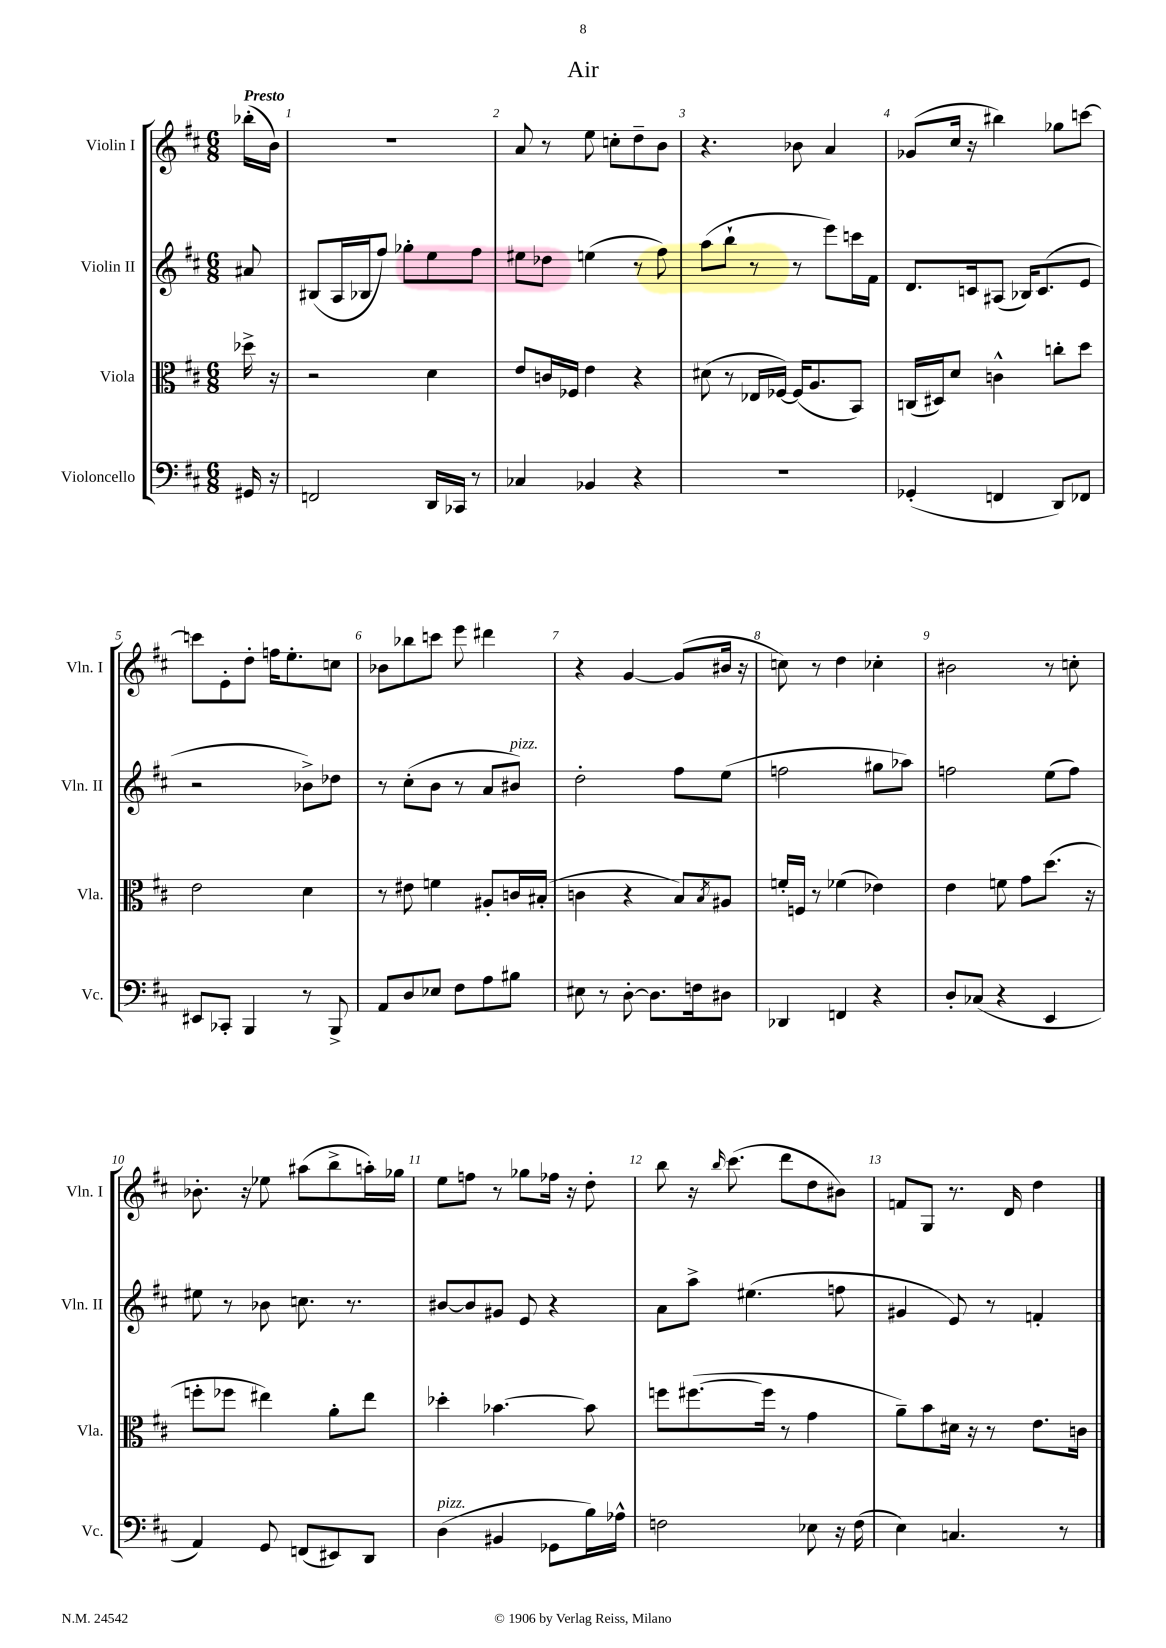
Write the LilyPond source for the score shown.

\header { title = "Air" }
<<
\new StaffGroup <<
\new Staff = "s0" \with { instrumentName = "Violin I" shortInstrumentName = "Vln. I" } {
    \clef treble \key d \major \numericTimeSignature \time 6/8 \partial 8 \tempo "Presto"
    bes''16-.( b'16) |
    R2. |
    a'8 r8 e''8 c''8-. d''8-- b'8 |
    r4. bes'8 a'4 |
    ges'8( cis''16 r16 bis''4) ges''8 c'''8~ |
    c'''8 e'8-. d''8-. f''16 e''8.-. c''8 |
    bes'8 bes''8 c'''8 e'''8 dis'''4 |
    r4 g'4~ g'8( bis'16 r16 |
    c''8) r8 d''4 ces''4-. |
    bis'2 r8 c''8-. |
    bes'8.-. r16 ees''8 ais''8( b''8-> a''16-.) ges''16 |
    e''8 f''8 r8 ges''8 fes''16 r16 d''8-. |
    b''8 r16 \grace { b''16 } cis'''8.( d'''8 d''8 bis'8) |
    f'8 g8 r8. d'16 d''4 \bar "|." |
}
\new Staff = "s1" \with { instrumentName = "Violin II" shortInstrumentName = "Vln. II" } {
    \clef treble \key d \major \numericTimeSignature \time 6/8 \partial 8
    ais'8 |
    bis8( a16 bes16 fis''8) ges''8-. e''8 fis''8 |
    eis''8 des''8 e''4( r8 fis''8) |
    a''8( b''8-! r8 r8 e'''8) c'''16 fis'16 |
    d'8. c'16 ais8( bes16) c'8.( e'8 |
    r2 bes'8->) des''8 |
    r8 cis''8-.( b'8 r8 a'8 bis'8^\markup { \italic "pizz." }) |
    d''2-. fis''8 e''8( |
    f''2 gis''8 aes''8) |
    f''2 e''8( f''8) |
    eis''8 r8 bes'8 c''8. r8. |
    bis'8~ bis'8 gis'8 e'8 r4 |
    a'8 a''8-> eis''4.( f''8 |
    gis'4 e'8) r8 f'4-. \bar "|." |
}
\new Staff = "s2" \with { instrumentName = "Viola" shortInstrumentName = "Vla." } {
    \clef alto \key d \major \numericTimeSignature \time 6/8 \partial 8
    des''16-> r16 |
    r2 d'4 |
    e'8 c'16 fes16 e'4 r4 |
    dis'8( r8 ees16 fes16~) fes16( a8. b,8) |
    c16( dis16) d'8 c'4-^ c''8-. d''8 |
    e'2 d'4 |
    r8 eis'8 f'4 ais8-. c'16 bis16-.( |
    c'4 r4 b8) \acciaccatura { b8 } ais8 |
    f'16-. f16 r8 fes'4( ees'4) |
    e'4 f'8 g'8 d''8.( r16 |
    f''8-. fes''8 eis''4) a'8-. eis''8 |
    des''4-. bes'4.~ bes'8 |
    f''8 fis''8.~( fis''16 r8 g'4 |
    a'8--) b'8 dis'16 r16 r8 e'8. c'16 \bar "|." |
}
\new Staff = "s3" \with { instrumentName = "Violoncello" shortInstrumentName = "Vc." } {
    \clef bass \key d \major \numericTimeSignature \time 6/8 \partial 8
    gis,16 r16 |
    f,2 d,16 ces,16 r8 |
    ces4 bes,4 r4 |
    R2. |
    ges,4-.( f,4 d,8) fes,8 |
    eis,8 ces,8-. b,,4 r8 b,,8-> |
    a,8 d8 ees8 fis8 a8 bis8 |
    eis8 r8 d8~-. d8. f16 dis8 |
    des,4 f,4 r4 |
    d8-. ces8( r4 e,4 |
    a,4) g,8 f,8( eis,8) d,8 |
    d4^\markup { \italic "pizz." }( bis,4 ges,8 b16) aes16-^ |
    f2 ees8 r16 f16( |
    e4) c4. r8 \bar "|." |
}
>>
>>
\layout { \context { \Score \override BarNumber.break-visibility = ##(#f #t #t) barNumberVisibility = #all-bar-numbers-visible } }
